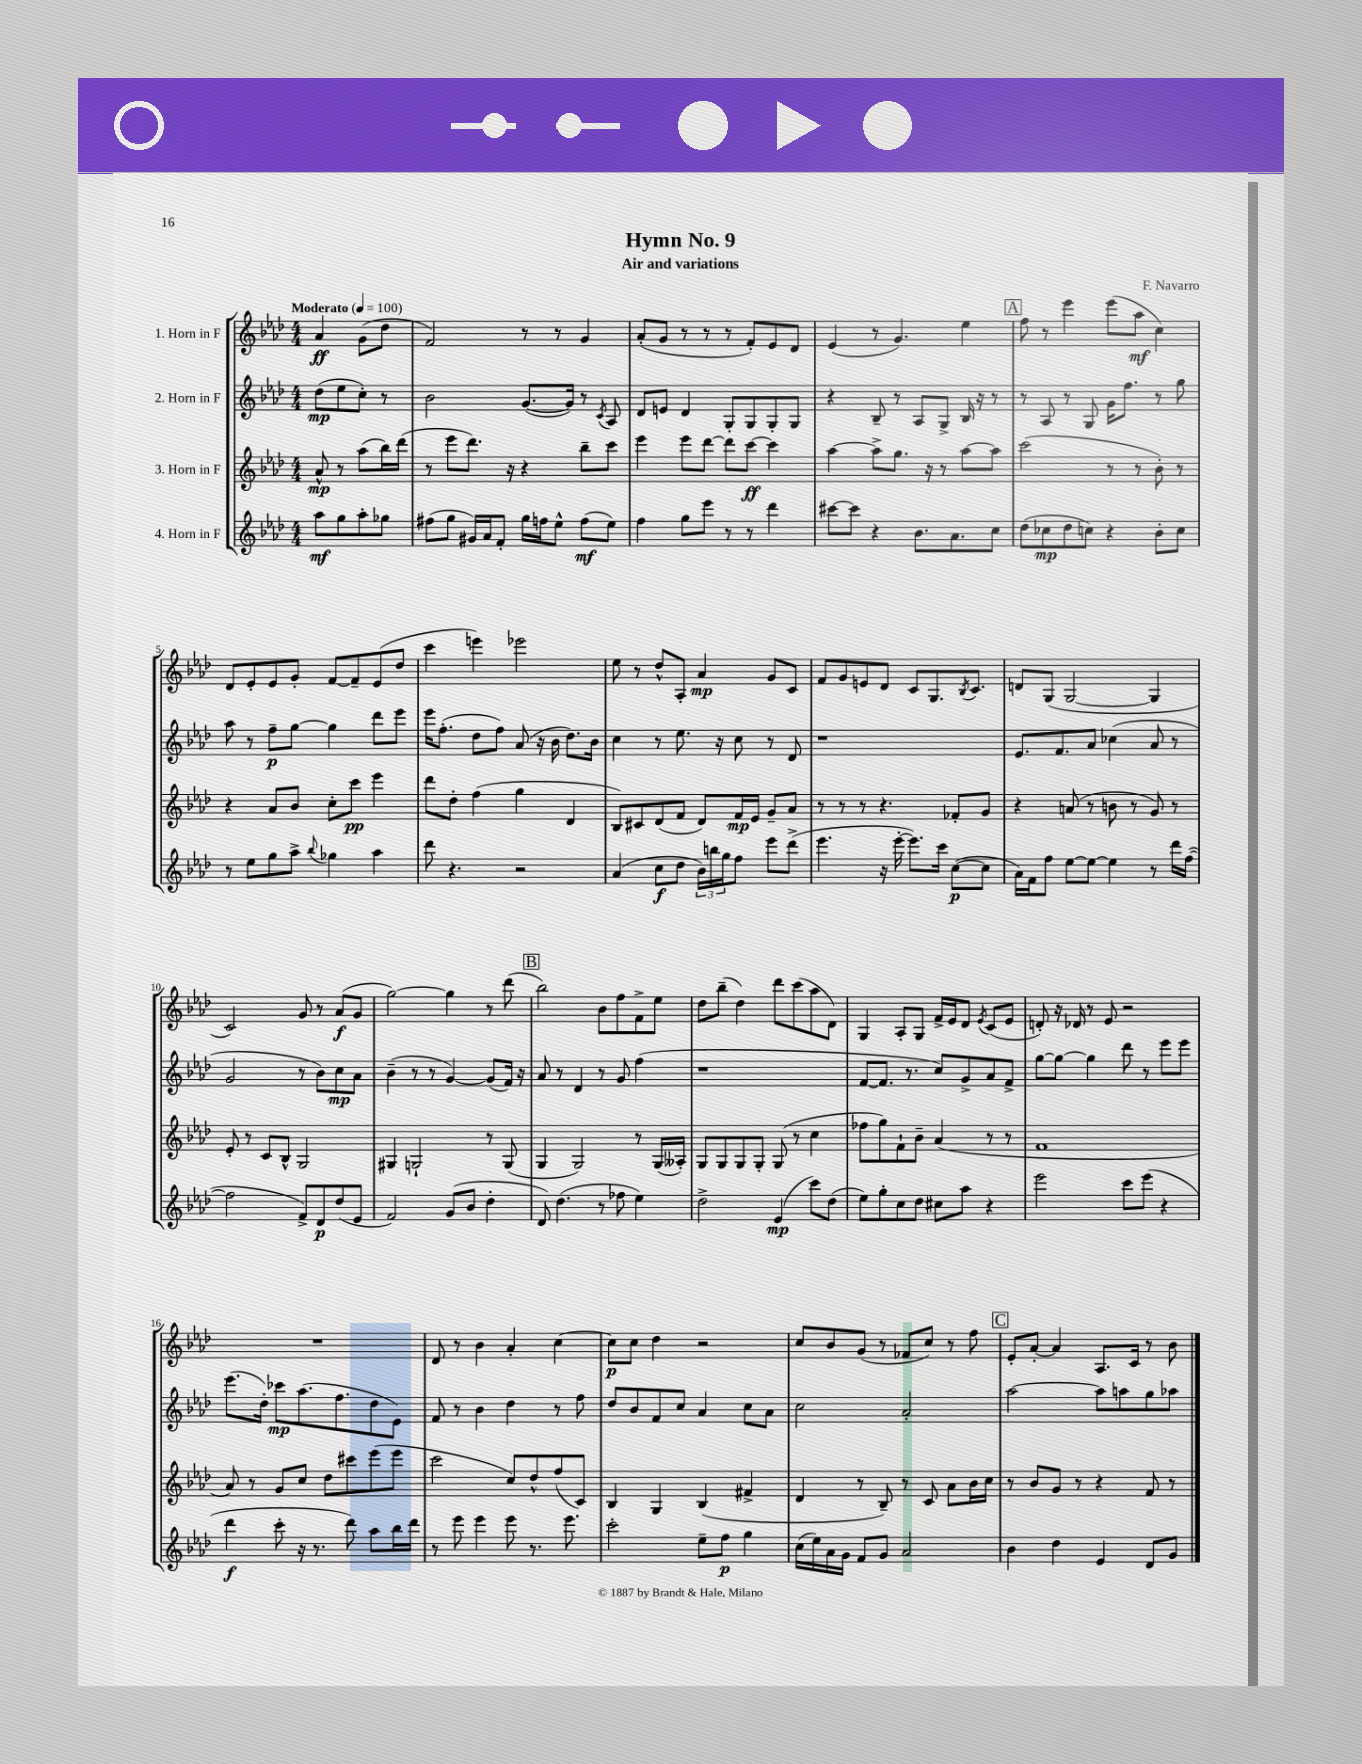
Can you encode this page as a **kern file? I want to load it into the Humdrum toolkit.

**kern	**kern	**kern	**kern
*staff4	*staff3	*staff2	*staff1
*clefG2	*clefG2	*clefG2	*clefG2
*k[b-e-a-d-]	*k[b-e-a-d-]	*k[b-e-a-d-]	*k[b-e-a-d-]
*M4/4	*M4/4	*M4/4	*M4/4
*MM100	*MM100	*MM100	*MM100
8aa-	8a-^^	(8dd-	4a-
8gg	8r	8ee-	.
8aa-'	(8aa-	8cc')	(8g
8gg-	16bb-)	8r	8dd-
.	(16ddd-	.	.
=	=	=	=
(8ff#	8r	2b-	2f)
8gg	8eee-	.	.
16g#)	8.ddd-)	.	.
16a-	.	.	.
8f'	.	.	.
.	16r	.	.
16gg	4r	([8.g	8r
16ff	.	.	.
8ee-^^	.	.	8r
.	.	16g])	.
(8ff	8bb-~	8r	4g
.	.	8qc	.
8ee-)	8ccc	8A-	.
=	=	=	=
4ff	4eee-	8d-	(8a-'
.	.	8e	8g
8gg	8eee-	4d-	8r
8eee-	[8ddd-	.	8r
8r	8ddd-]	8G'	8r
8r	[8ccc	8G	8f')
4ddd-	4ccc]	8G'	8e-
.	.	8G	8d-
=	=	=	=
[8ccc#	[4aa-	4r	(4e-
8ccc#]	.	.	.
4r	8aa-^]	8B-~	8r
.	8.gg	8r	4.g)
8.b-	.	8A-	.
.	16r	.	.
.	8r	8G^	.
8.a-	.	.	.
.	[8aa-	16B-	4ee-
.	.	16r	.
8cc	8aa-]	8r	.
=	=	=	=
(8dd-	(2ccc	8r	8ff
8cc-	.	8A-	8r
8dd-	.	8r	4eee-
8cc)	.	8G	.
4r	8r	16g	(8eee-
.	.	8.ff	.
.	8r	.	8aa-
8b-'	8b-')	8r	4cc)
8cc	8r	8gg	.
=	=	=	=
8r	4r	8aa-	8d-
8ee-	.	8r	8e-'
8gg	8a-	8ff~	8e-
8aa-^	8b-	[8gg	8g'
8qqbb-	.	.	.
4gg-	8cc'	4gg]	[8f
.	8ccc	.	8f~]
4aa-	4eee-	8ddd-	(8e-
.	.	8eee-	8dd-
=	=	=	=
8ddd-	8ddd-	16eee-	4ccc
.	.	(8.ff'	.
4.r	8dd-'	.	.
.	(4ff	8dd-	4eee)
.	.	8ff)	.
2r	4gg	(8a-	2eee-
.	.	16r	.
.	.	16b-	.
.	4d-	8.dd-)	.
.	.	16b-	.
=	=	=	=
(4a-	8B-)	4cc	8ee-
.	8c#	.	8r
8cc	(8d-	8r	8dd-^^
8dd-	8f	8.ee-	8A-'
24b-)	8d-)	.	4a-
24bb	.	.	.
.	.	16r	.
24gg	.	.	.
8ff	16f	8cc	.
.	16e-	.	.
8eee-	8g~	8r	8g
(8ddd-^	8a-	8d-	8c
=	=	=	=
4.eee-	8r	1r	8f
.	8r	.	8g
.	8r	.	8e
16r	4.r	.	8d-
[16eee-'	.	.	.
8.eee-])	.	.	8c
.	.	.	8.G
16ccc	.	.	.
([8cc	8f-'	.	.
.	.	.	8qB-
.	.	.	8.c
8cc]	8g	.	.
=	=	=	=
16a-)	4r	8.e-	8d
16f	.	.	.
8ff	.	.	(8G
.	.	8.f	.
[8ee-	(8a	.	[2G
8ee-_	8r	8a-	.
4ee-]	8b	(4cc-	.
.	8r	.	.
8r	8g)	8a-	4G]
16ddd-	8r	8r	.
([16ff	.	.	.
=	=	=	=
2ff]	8e-'	2g	2c)
.	8r	.	.
.	8c	.	.
.	8B-^^	.	.
8f^)	2G	8r	8g
8d-	.	8b-)	8r
(8dd-	.	8cc	(8a-
8e-	.	8a-	8g
=	=	=	=
2f)	4G#	(4b-~	[2gg)
.	2G`	8r	.
.	.	8r	.
(8g	.	[4g)	4gg]
8b-	.	.	.
4dd-'	8r	(8g]	8r
.	(8G	16f)	(8ddd-
.	.	16r	.
=	=	=	=
8d-)	4G	8a-	2bb-)
(4.dd-	.	8r	.
.	2G)	4d-	.
8r	.	8r	8b-
8ff-	.	8g	8ff
4ee-)	8r	(4ff	8f^
.	(16G	.	8ee-
.	16A--')	.	.
=	=	=	=
2dd-^	8G	1r	8dd-
.	8G	.	(8bb-~
.	8G	.	4dd-)
.	8G'	.	.
(4e-	(8G	.	8ddd-
.	8r	.	(8ccc
8ccc)	4cc	.	8aa-
(8dd-	.	.	8d-)
=	=	=	=
8ee-)	8ff-	[8f	4G
8gg'	8gg)	8.f]	.
8cc	8f`	.	8A-'
.	.	8.r	.
8dd-	8b-~	.	8G
8cc#	(4a-	8cc)	16f^
.	.	.	16e-
8aa-	.	8g^	8d-
.	.	.	8qe-
4r	8r	8a-	(8c
.	8r	8f^	8e-
=	=	=	=
2eee-	1f	[8gg	8d')
.	.	8gg_	16r
.	.	.	16d-
.	.	4gg]	8r
.	.	.	8e-
8ccc	.	8ddd-	2r
(8eee-	.	8r	.
4r	.	8eee-	.
.	.	8eee-	.
=	=	=	=
4ddd-	8a-)	(8.eee-	1r
.	8r	.	.
.	.	16dd-')	.
8ccc'	8g	8ccc-	.
16r	8cc	(8.aa-	.
8.r	.	.	.
.	8dd-	.	.
.	.	8.ff	.
8ddd-)	8ccc#	.	.
8aa-	(8eee-	8dd-	.
16bb-	8eee-	8e-)	.
16ddd-	.	.	.
=	=	=	=
8r	2ccc	8f	8d-
8eee-	.	8r	8r
4eee-	.	4b-	4b-
8eee-	8cc)	4dd-	4a-'
8.r	8dd-^^	.	.
.	(8ff	8r	[4cc
8.eee-	.	.	.
.	8c)	8ff	.
=	=	=	=
2ccc'	4B-	8dd-	8cc]
.	.	8b-	8cc
.	4G	8f	4dd-
.	.	8cc	.
8ee-~	(4B-	4a-	2r
8ff	.	.	.
4gg	4f#^	8cc	.
.	.	8a-	.
=	=	=	=
(16cc	4d-	2cc	8cc
16ee-)	.	.	.
16a-	.	.	8b-
16g	.	.	.
8f	8r	.	(8g
8g	8B-~)	.	8r
2a-	8r	2a-'	8f-
.	8c	.	8cc)
.	8a-	.	8r
.	16b-	.	8ff
.	16cc	.	.
=	=	=	=
4b-	8r	[2aa-	8e-'
.	8b-	.	[8a-'
4dd-	8g	.	4a-]
.	8r	.	.
4e-	4r	8aa-]	8.A-
.	.	8aa	.
.	.	.	16c
8d-	8f	8gg	8r
8g	8r	8aa-	8b-
==	==	==	==
*-	*-	*-	*-
